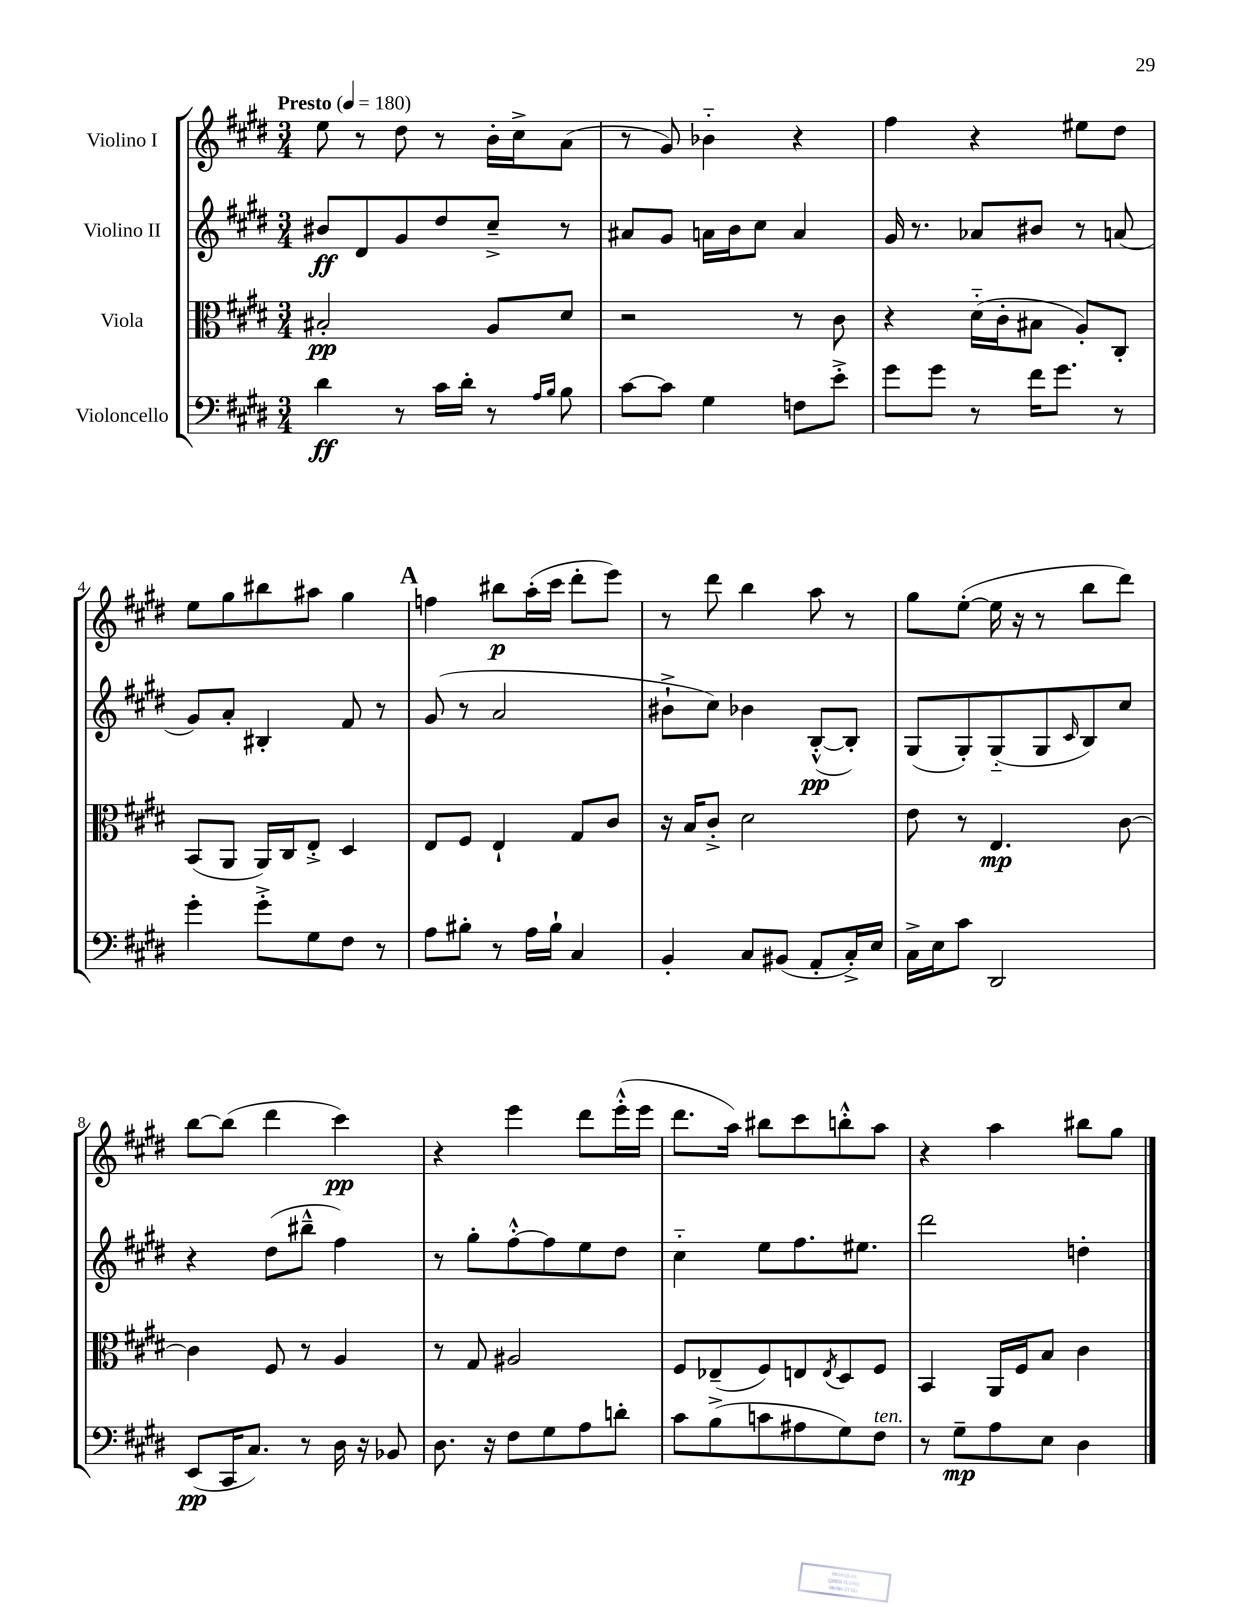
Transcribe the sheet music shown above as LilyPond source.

<<
\new StaffGroup <<
\new Staff = "s0" \with { instrumentName = "Violino I" } {
    \clef treble \key e \major \numericTimeSignature \time 3/4 \tempo "Presto" 4 = 180
    e''8 r8 dis''8 r8 b'16-. cis''16-> a'8( |
    r8 gis'8) bes'4-_ r4 |
    fis''4 r4 eis''8 dis''8 |
    e''8 gis''8 bis''8 ais''8 gis''4 |
    \mark \markup { \bold "A" } f''4 bis''8\p a''16-.( cis'''16 dis'''8-. e'''8) |
    r8 dis'''8 b''4 a''8 r8 |
    gis''8 e''8~-.( e''16 r16 r8 b''8 dis'''8) |
    b''8~ b''8( dis'''4 cis'''4\pp) |
    r4 e'''4 dis'''8 e'''16-.-^( e'''16 |
    dis'''8. a''16) bis''8 cis'''8 b''8-.-^ a''8 |
    r4 a''4 bis''8 gis''8 \bar "|." |
}
\new Staff = "s1" \with { instrumentName = "Violino II" } {
    \clef treble \key e \major \numericTimeSignature \time 3/4
    bis'8\ff dis'8 gis'8 dis''8 cis''8---> r8 |
    ais'8 gis'8 a'16 b'16 cis''8 a'4 |
    gis'16 r8. aes'8 bis'8 r8 a'8( |
    gis'8) a'8-. bis4-. fis'8 r8 |
    \mark \markup { \bold "A" } gis'8( r8 a'2 |
    bis'8-!-> cis''8) bes'4 b8~-.-^\pp( b8-.) |
    gis8( gis8-.) gis8-_( gis8 \grace { cis'16 } b8) cis''8 |
    r4 dis''8( bis''8---^ fis''4) |
    r8 gis''8-. fis''8~-.-^ fis''8 e''8 dis''8 |
    cis''4-_ e''8 fis''8. eis''8. |
    dis'''2 d''4-. \bar "|." |
}
\new Staff = "s2" \with { instrumentName = "Viola" } {
    \clef alto \key e \major \numericTimeSignature \time 3/4
    bis2-.\pp a8 dis'8 |
    r2 r8 cis'8 |
    r4 dis'16-_( cis'16-. bis8 a8-.) cis8-. |
    b,8( a,8 a,16) cis16 e8-.-> dis4 |
    \mark \markup { \bold "A" } e8 fis8 e4-! gis8 cis'8 |
    r16 b16 cis'8-.-> dis'2 |
    e'8 r8 e4.\mp cis'8~ |
    cis'4 fis8 r8 a4 |
    r8 gis8 ais2 |
    fis8 ees8--( fis8) e8 \acciaccatura { e8 } dis8 fis8 |
    b,4 a,16 fis16 b8 cis'4 \bar "|." |
}
\new Staff = "s3" \with { instrumentName = "Violoncello" } {
    \clef bass \key e \major \numericTimeSignature \time 3/4
    dis'4\ff r8 cis'16 dis'16-. r8 \grace { a16 b16 } b8 |
    cis'8~ cis'8 gis4 f8 e'8-.-> |
    gis'8 gis'8 r8 fis'16 gis'8. r8 |
    gis'4-. gis'8-.-> gis8 fis8 r8 |
    \mark \markup { \bold "A" } a8 bis8-. r8 a16 bis16-! cis4 |
    b,4-. cis8 bis,8( a,8-. cis16-.->) e16 |
    cis16-> e16 cis'8 dis,2 |
    e,8\pp( cis,16 cis8.) r8 dis16 r16 bes,8 |
    dis8. r16 fis8 gis8 a8 d'8-. |
    cis'8 b8->( c'8 ais8 gis8) fis8^\markup { \italic "ten." } |
    r8 gis8--\mp a8 e8 dis4 \bar "|." |
}
>>
>>
